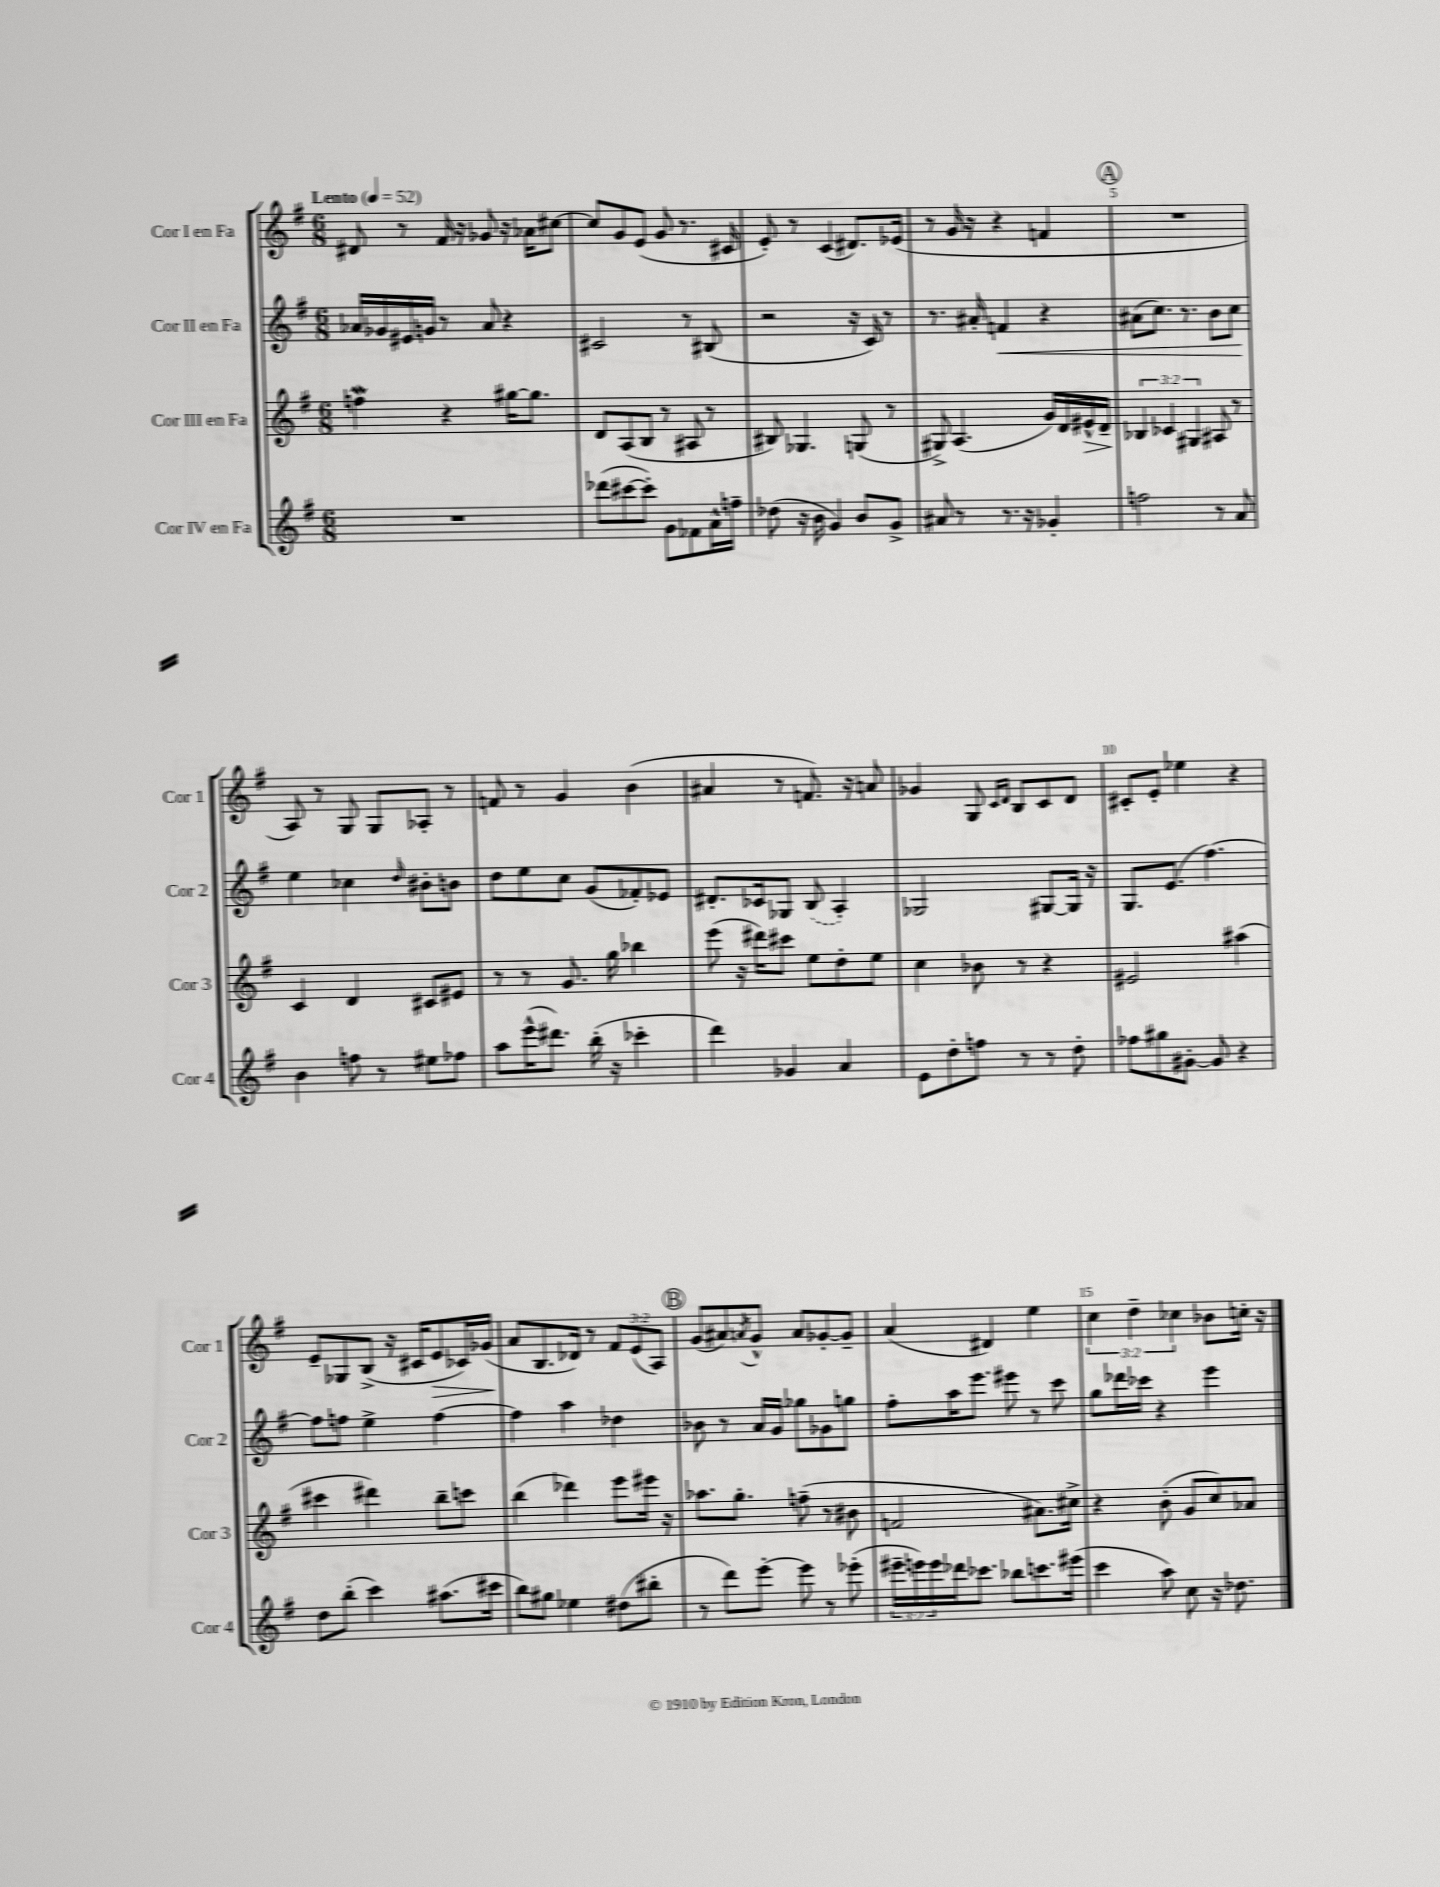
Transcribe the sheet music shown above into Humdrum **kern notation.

**kern	**kern	**dynam	**kern	**dynam	**kern	**dynam
*part4	*part3	*part3	*part2	*part2	*part1	*part1
*staff4	*staff3	*staff3	*staff2	*staff2	*staff1	*staff1
*I"Cor IV en Fa	*I"Cor III en Fa	*	*I"Cor II en Fa	*	*I"Cor I en Fa	*
*I'Cor 4	*I'Cor 3	*	*I'Cor 2	*	*I'Cor 1	*
*clefG2	*clefG2	*	*clefG2	*	*clefG2	*
*k[f#]	*k[f#]	*	*k[f#]	*	*k[f#]	*
*M6/8	*M6/8	*	*M6/8	*	*M6/8	*
*MM52	*MM52	*	*MM52	*	*MM52	*
=1	=1	=1	=1	=1	=1	=1
!	!	!	!	!	!LO:TX:a:B:t=Lento	!
2.r	4ffnw\	.	16a-X/LL	.	8d#X/	.
.	.	.	16g-X/	.	.	.
.	.	.	16e#X/	.	8r	.
.	.	.	16gn/JJ	.	.	.
.	4r	.	8r	.	16f#/	.
.	.	.	.	.	16r	.
.	.	.	8a-/	.	8g-X/	.
.	[16gg#X\KL	.	4r	.	16r	.
.	8.gg#\J]	.	.	.	16a-X\KL	.
.	.	.	.	.	[8cc#X\J	.
=2	=2	=2	=2	=2	=2	=2
(8ddd-X\L	8d/L	.	2c#X/	.	8cc#/L]	.
[8ccc#X\	(8A/	.	.	.	8g/	.
8ccc#'\J])	8B/J	.	.	.	(8e/J	.
8g\L	8r	.	.	.	8g/	.
8f-X\	8A#X/	.	8r	.	8.r	.
16a^^\L	8r	.	(8B#X/	.	.	.
16ffn~\JJ	.	.	.	.	16c#X/	.
=3	=3	=3	=3	=3	=3	=3
(8dd-X\	8B#X/)	.	2r	.	8e'/)	.
16r	4.G-X/	.	.	.	8r	.
16b\	.	.	.	.	.	.
4g/)	.	.	.	.	(4c/	.
8b/L	(8Gn/	.	16r	.	8.d#X/L)	.
.	.	.	16c/)	.	.	.
8g^/J	8r	.	8r	.	.	.
.	.	.	.	.	(16e-X/Jk	.
=4	=4	=4	=4	=4	=4	=4
8a#X/	8G#X^/)	.	8.r	.	8r	.
8r	(4.A/	.	.	.	16g/	.
.	.	.	16a#X'/	.	16r	.
!	!	!	!	!LO:HP:b	!	!
8.r	.	.	4fn/	<	4r	.
16r	.	.	.	.	.	.
4g-X'/	16g/LL)	.	4r	.	4fn/	.
.	16d/	.	.	.	.	.
!	!	!LO:HP:b	!	!	!	!
.	16e#X^^/	>	.	.	.	.
.	16d~/JJ	.	.	.	.	.
!!LO:REH:place=s1:t=A
=5	=5	=5	=5	=5	=5	=5
2ffn\	6B-X/	.	(8a#X\L	.	2.r	.
.	.	.	8.cc\J)	.	.	.
.	6c-X/	]	.	.	.	.
.	.	.	8.r	.	.	.
.	6G#X/	.	.	.	.	.
8r	8A#X/	.	8b\L	.	.	.
8a/	8r	.	8cc\J	.	.	.
.	.	.	.	[	.	.
!!LO:LB:g=z
=6	=6	=6	=6	=6	=6	=6
4b\	4c/	.	4ee\	.	8A/)	.
.	.	.	.	.	8r	.
8ffn\	4d/	.	4cc-X\	.	8G/	.
8r	.	.	.	.	8G/L	.
.	.	.	16qqdd/	.	.	.
8ee#X\L	8c#X/L	.	8b#X'\L	.	8A-X'/J	.
8ff-X\J	8e#X/J	.	8bn\J	.	8r	.
=7	=7	=7	=7	=7	=7	=7
8aa\L	8r	.	8dd\L	.	8fn/	.
(16eee^^\K	8r	.	8ee\	.	8r	.
8.ddd#X\J)	.	.	.	.	.	.
.	8.g/	.	8cc\J	.	4g/	.
(16bb'\	.	.	(8g/L	.	.	.
16r	16gg\	.	.	.	.	.
4ccc-X'\	4bb-X\	.	8f-X'/)	.	(4b\	.
.	.	.	8e-X/J	.	.	.
=8	=8	=8	=8	=8	=8	=8
4ddd\)	(8eee\	.	8.d#X'/L	.	4a#X/	.
.	16r	.	.	.	.	.
.	16ddd#X\KL)	.	16c-X/k	.	.	.
4g-X/	8ccc#X\J	.	8G-X/J	.	8r	.
.	8ee\L	.	(8B/	.	8.fn/)	.
4a/	8dd'\	.	4A'/)	.	.	.
.	.	.	.	.	16r	.
.	8ee\J	.	.	.	8an/	.
=9	=9	=9	=9	=9	=9	=9
8e\L	4cc\	.	2G-X/	.	4g-X/	.
8dd'\	.	.	.	.	.	.
8ffn\J	8b-X\	.	.	.	8G/	.
.	.	.	.	.	16qqc/LL	.
.	.	.	.	.	16qqd/JJ	.
8r	8r	.	.	.	8B/L	.
8r	4r	.	[8G#X/L	.	8c/	.
8dd'\	.	.	16G#/Jk]	.	8d/J	.
.	.	.	16r	.	.	.
=10	=10	=10	=10	=10	=10	=10
8ff-X\L	2e#X/	.	8.G/L	.	8c#X'/L	.
8gg#X\	.	.	.	.	8e'/J	.
.	.	.	(8.e/J	.	.	.
[8g#X'\J	.	.	.	.	4ee-X\	.
8g#/]	.	.	[4.ff#\)	.	.	.
4r	(4aa#X\	.	.	.	4r	.
!!LO:LB:g=z
=11	=11	=11	=11	=11	=11	=11
8dd\L	4ccc#X\	.	8ff#\L]	.	8e~/L	.
(8bb'\J	.	.	8ffn\J	.	8G-X/	.
4ccc\)	4ddd#X\)	.	4ee^\	.	(8B^/J	.
.	.	.	.	.	16r	.
.	.	.	.	.	16c#X/KL	.
!	!	!	!	!	!	!LO:HP:b
(8.aa#X\L	8bb~\L	.	[4ff\	.	8e/	>
.	8cccn\J	.	.	.	16c-X/L)	.
16ccc#X\Jk	.	.	.	.	(16g-X/JJ	.
=12	=12	=12	=12	=12	=12	=12
8bb\L)	(4bb\	.	4ff\]	.	8a/L	.
8gg#X\J	.	.	.	.	8.B/	]
4ee-X\	4ddd-X\)	.	4aa\	.	.	.
.	.	.	.	.	16d-X/Jk)	.
.	.	.	.	.	8r	.
(8dd#X\L	8eee\L	.	4dd-X\	.	12f#/L	.
.	.	.	.	.	(12e/	.
8bb#X'\J	16eee#X\Jk	.	.	.	.	.
.	.	.	.	.	12A/J)	.
.	16r	.	.	.	.	.
!!LO:REH:place=s1:t=B
=13	=13	=13	=13	=13	=13	=13
8r	8.aa-X\L	.	8b-X\	.	(8g/L	.
8ddd\L)	.	.	8r	.	8a#X/)	.
.	8.gg'\J	.	.	.	.	.
.	.	.	.	.	8qan/	.
[8eee'\J	.	.	16a/LL	.	8g^^/J	.
.	.	.	16g/JJ	.	.	.
8eee\]	(8ffn~\	.	8gg-X\L	.	8a/L	.
8r	8r	.	8g-X\	.	[8g-X'/	.
(8eee-X'\	8b#X\	.	8ggn\J	.	8g-~/J]	.
=14	=14	=14	=14	=14	=14	=14
24eee#X~\LL	2fn/	.	8ff#'\L	.	(4a/	.
24eeen\)	.	.	.	.	.	.
24eee\	.	.	.	.	.	.
16ddd-X\J	.	.	16aa\K	.	.	.
8.ccc-X\J	.	.	8.eee\J	.	.	.
.	.	.	.	.	4d#X/)	.
8bb-X\L	.	.	8eee#X\	.	.	.
8.cccn\	8.a#X\L)	.	8r	.	4ee\	.
.	.	.	8ccc\	.	.	.
(16eee#X\Jk	16cc#X^\Jk	.	.	.	.	.
=15	=15	=15	=15	=15	=15	=15
4ccc\	4r	.	8gg\L	.	6cc\	.
.	.	.	16ddd-X\L	.	.	.
.	.	.	.	.	6dd~\	.
.	.	.	16ccc-X\JJ	.	.	.
8aa\)	(8b'\	.	4r	.	.	.
.	.	.	.	.	6cc-X\	.
8cc\	8g/L	.	.	.	.	.
16r	8cc/)	.	4eee\	.	8b-X\L	.
8.dd-X\	.	.	.	.	.	.
.	8a-X/J	.	.	.	16ccn'\Jk	.
.	.	.	.	.	16r	.
==	==	==	==	==	==	==
*-	*-	*-	*-	*-	*-	*-
